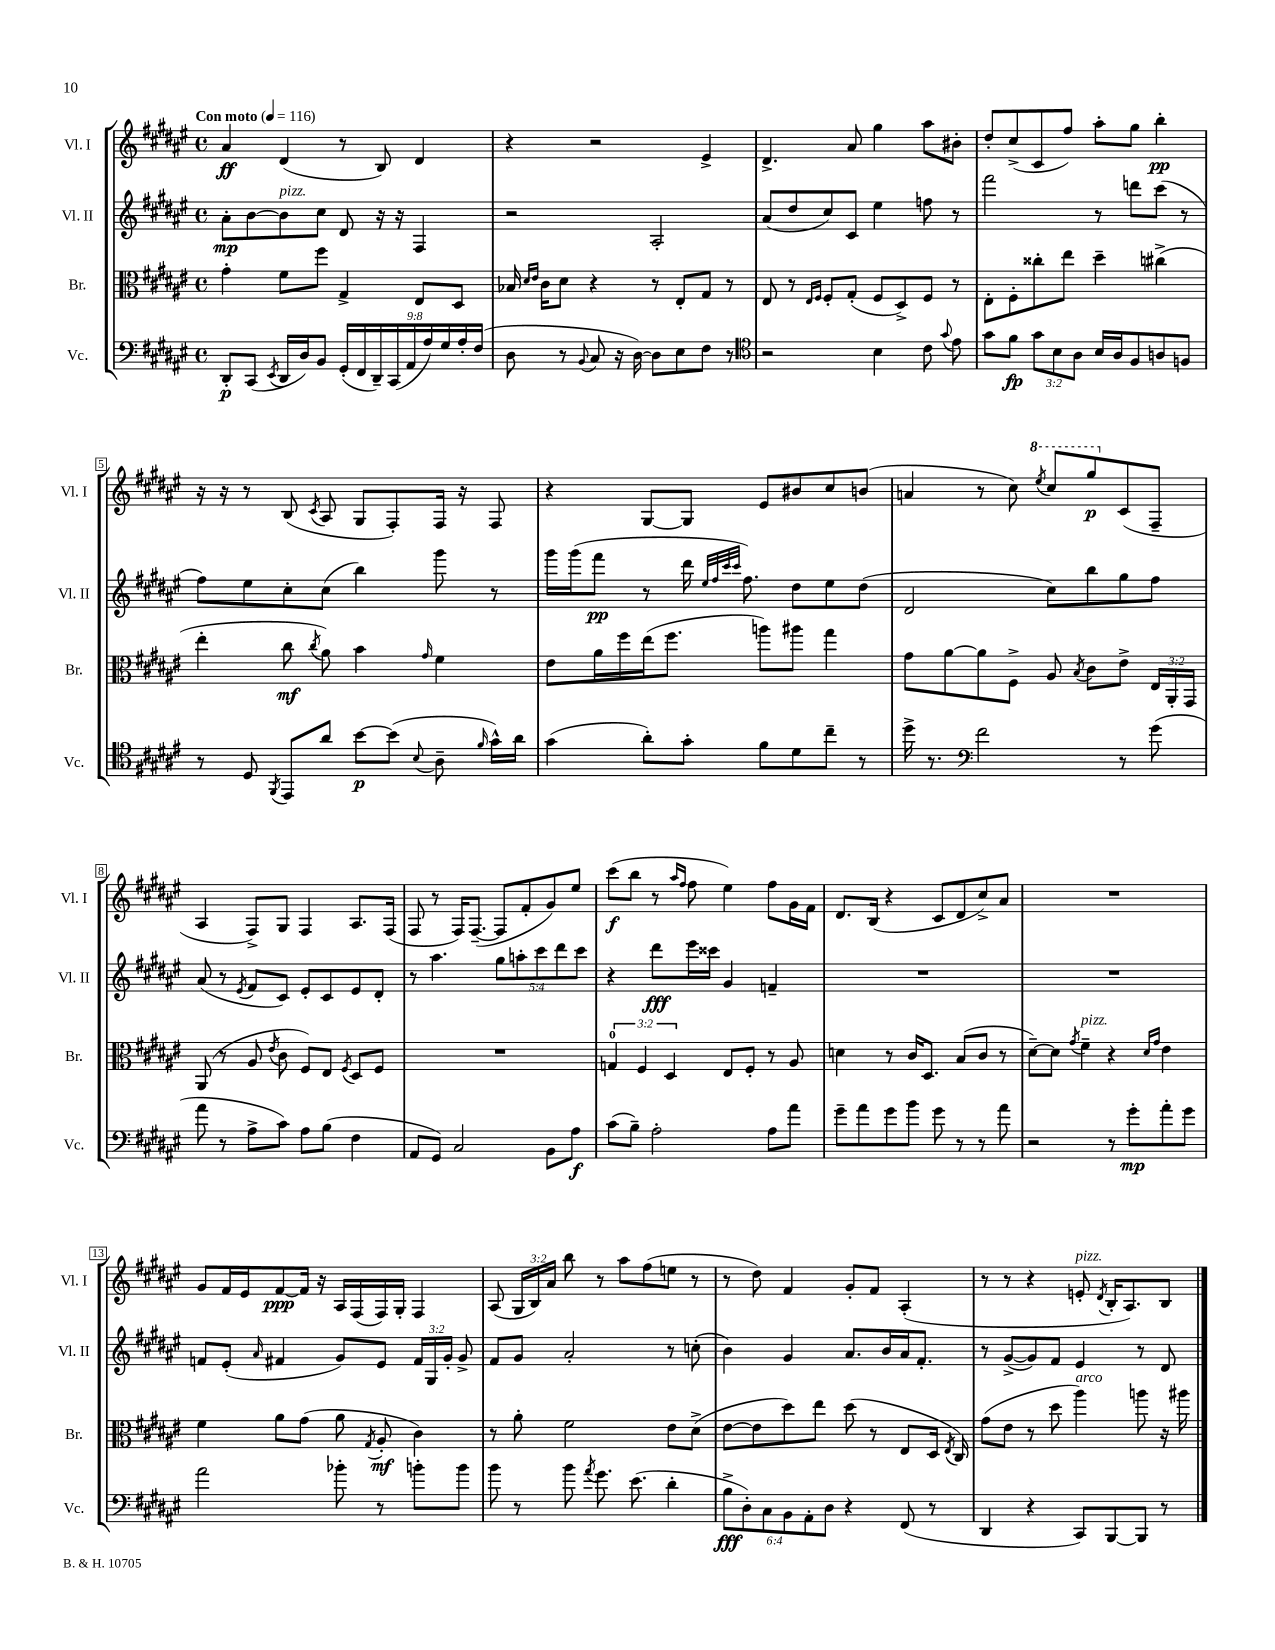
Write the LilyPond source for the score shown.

<<
\new StaffGroup <<
\new Staff = "s0" \with { instrumentName = "Vl. I" shortInstrumentName = "Vl. I" } {
    \clef treble \key fis \major \defaultTimeSignature \time 4/4 \override Staff.TupletNumber.text = #tuplet-number::calc-fraction-text \tempo "Con moto" 4 = 116
    \autoBeamOff ais'4\ff dis'4( r8 b8) dis'4 |
    r4 r2 eis'4-> |
    dis'4.-> ais'8 gis''4 ais''8[ bis'8]-. |
    dis''8[-. cis''8->( cis'8 fis''8]) ais''8[-. gis''8] b''4-.\pp |
    r16 r16 r8 b8( \acciaccatura { cis'8 } ais8 gis8[ fis8-.) fis16] r16 fis8 |
    r4 gis8[~ gis8] eis'8[ bis'8 cis''8 b'8]( |
    a'4 r8 cis''8) \ottava #1 \acciaccatura { eis'''8 } cis'''8[ gis'''8\p \ottava #0 cis'8( fis8]-- |
    ais4 fis8[->) gis8] fis4 ais8.[ fis16]( |
    fis8 r8 fis16[) fis8.]~--( fis8[ fis'8-. gis'8) eis''8] |
    cis'''8[\f( b''8] r8 \grace { ais''16[ fis''16] } fis''8 eis''4) fis''8[ gis'16 fis'16] |
    dis'8.[ b16]( r4 cis'8[ dis'8 cis''8->) ais'8] |
    R1 |
    gis'8[ fis'16 eis'16 fis'8~\ppp fis'16] r16 ais16[ fis16( fis16) gis16]-. fis4 |
    ais8( \tuplet 3/2 { gis16[ b16) ais'16] } b''8 r8 ais''8[ fis''8( e''8] r8 |
    r8 dis''8) fis'4 gis'8[-. fis'8] ais4-.( |
    r8 r8 r4 e'8-.^\markup { \italic "pizz." } \acciaccatura { dis'8 } b16[-. ais8.) b8] \bar "|." |
}
\new Staff = "s1" \with { instrumentName = "Vl. II" shortInstrumentName = "Vl. II" } {
    \clef treble \key fis \major \defaultTimeSignature \time 4/4 \override Staff.TupletNumber.text = #tuplet-number::calc-fraction-text
    \autoBeamOff ais'8[-.\mp b'8~ b'8^\markup { \italic "pizz." } cis''8] dis'8 r16 r16 fis4 |
    r2 ais2-. |
    ais'8[( dis''8 cis''8) cis'8] eis''4 f''8 r8 |
    fis'''2 r8 d'''8[ cis'''8]( r8 |
    fis''8[) eis''8 cis''8-. cis''8]( b''4) gis'''8 r8 |
    gis'''16[ gis'''16( fis'''8]\pp r8 dis'''16 \grace { eis''32[ fis''32 cis'''32 cis'''32] } fis''8.) dis''8[ eis''8 dis''8]( |
    dis'2 cis''8[) b''8 gis''8 fis''8] |
    ais'8( r8 \acciaccatura { eis'8 } fis'8[ cis'8]) eis'8[-. cis'8 eis'8 dis'8]-. |
    r8 ais''4. \tuplet 5/4 { gis''8[ a''8-. cis'''8 dis'''8 cis'''8] } |
    r4 dis'''8[\fff eis'''16 cisis'''16] gis'4 f'4-- |
    R1 |
    R1 |
    f'8[ eis'8]-.( \grace { ais'16 } fis'4 gis'8[) eis'8] \tuplet 3/2 { fis'16[ gis16 gis'16]-. } gis'8-> |
    fis'8[ gis'8] ais'2-. r8 c''8-.( |
    b'4) gis'4 ais'8.[ b'16 ais'16 fis'8.]-. |
    r8 gis'8[~->( gis'8) fis'8] eis'4 r8 dis'8 \bar "|." |
}
\new Staff = "s2" \with { instrumentName = "Br." shortInstrumentName = "Br." } {
    \clef alto \key fis \major \defaultTimeSignature \time 4/4 \override Staff.TupletNumber.text = #tuplet-number::calc-fraction-text
    \autoBeamOff gis'4-. fis'8[ fis''8] gis4-> eis8[ dis8] |
    bes16 \grace { dis'16[ eis'16] } cis'16[ dis'8] r4 r8 eis8[-. gis8] r8 |
    eis8 r8 \grace { eis16[ fis16] } fis8[-. gis8]-.( fis8[ dis8->) fis8] r8 |
    eis8[-. fis8-. cisis''8-. eis''8] dis''4-- cis''4->( |
    eis''4-. cis''8\mf \acciaccatura { cis''8 } ais'8) b'4 \grace { gis'16 } fis'4 |
    eis'8[ ais'16 fis''16 eis''16( fis''8.] a''8[) ais''8] gis''4 |
    gis'8[ ais'8~ ais'8 fis8]-> ais8 \acciaccatura { b8 } cis'8[ eis'8]-> \tuplet 3/2 { eis16[ ais,16-. gis,16] } |
    ais,8( r8 ais8 \acciaccatura { eis'8 } cis'8 fis8[) eis8] \acciaccatura { fis8 } dis8[ fis8] |
    R1 |
    \tuplet 3/2 { g4-0 fis4 dis4 } eis8[ fis8]-. r8 ais8 |
    d'4 r8 cis'16[ dis8.] b8[( cis'8] r8 |
    dis'8[~--) dis'8] \acciaccatura { gis'8 } fis'4--^\markup { \italic "pizz." } r4 \grace { dis'16[ gis'16] } eis'4 |
    fis'4 ais'8[ gis'8]( ais'8 \acciaccatura { gis8 } ais8-.\mf cis'4) |
    r8 ais'8-. fis'2 eis'8[ dis'8]->( |
    eis'8[~ eis'8 dis''8) eis''8] dis''8( r8 eis8[ dis16] \acciaccatura { eis8 } cis16) |
    gis'8[( eis'8] r8 dis''8 ais''4^\markup { \italic "arco" }) a''8 r16 ais''16 \bar "|." |
}
\new Staff = "s3" \with { instrumentName = "Vc." shortInstrumentName = "Vc." } {
    \clef bass \key fis \major \defaultTimeSignature \time 4/4 \override Staff.TupletNumber.text = #tuplet-number::calc-fraction-text
    \autoBeamOff dis,8[-.\p cis,8]( \acciaccatura { eis,8 } dis,16[ dis16) b,8] \tuplet 9/8 { gis,16[-.( fis,16 dis,16--) cis,16( ais,16 ais16) gis16 ais16-. fis16]( } |
    dis8 r8 \appoggiatura { b,8 } cis8 r16 dis16~) dis8[ eis8 fis8] r8 |
    \clef tenor r2 b4 cis'8 \appoggiatura { gis'8 } eis'8 |
    gis'8[ fis'8]\fp \tuplet 3/2 { gis'8[ b8 ais8] } b16[ ais16 fis8 a8 f8] |
    r8 dis8 \acciaccatura { fis,8 } eis,8[ ais'8] b'8[~\p b'8]( \appoggiatura { b8 } ais8-- \grace { fis'16 } gis'16[-^) ais'16] |
    gis'4( ais'8[-.) gis'8]-. fis'8[ dis'8 cis''8]-- r8 |
    dis''16-> r8. \clef bass fis'2 r8 gis'8( |
    ais'8 r8 ais8[-> cis'8]) ais8[ b8]( fis4 |
    ais,8[ gis,8]) cis2 b,8[ ais8]\f |
    cis'8[( b8]--) ais2-. ais8[ ais'8] |
    gis'8[-- ais'8 gis'8 b'8] gis'8 r8 r8 ais'8 |
    r2 r8 gis'8[-.\mp ais'8-. gis'8] |
    ais'2 bes'8-. r8 b'8[-. b'8] |
    b'8 r8 b'8 \acciaccatura { ais'8 } gis'8. eis'8.( dis'4-. |
    \tuplet 6/4 { b8[->\fff dis8-.) cis8 b,8 ais,8-. dis8] } r4 fis,8( r8 |
    dis,4 r4 cis,8[) b,,8~ b,,8] r8 \bar "|." |
}
>>
>>
\layout { \context { \Score \override BarNumber.stencil = #(make-stencil-boxer 0.1 0.3 ly:text-interface::print) } }
